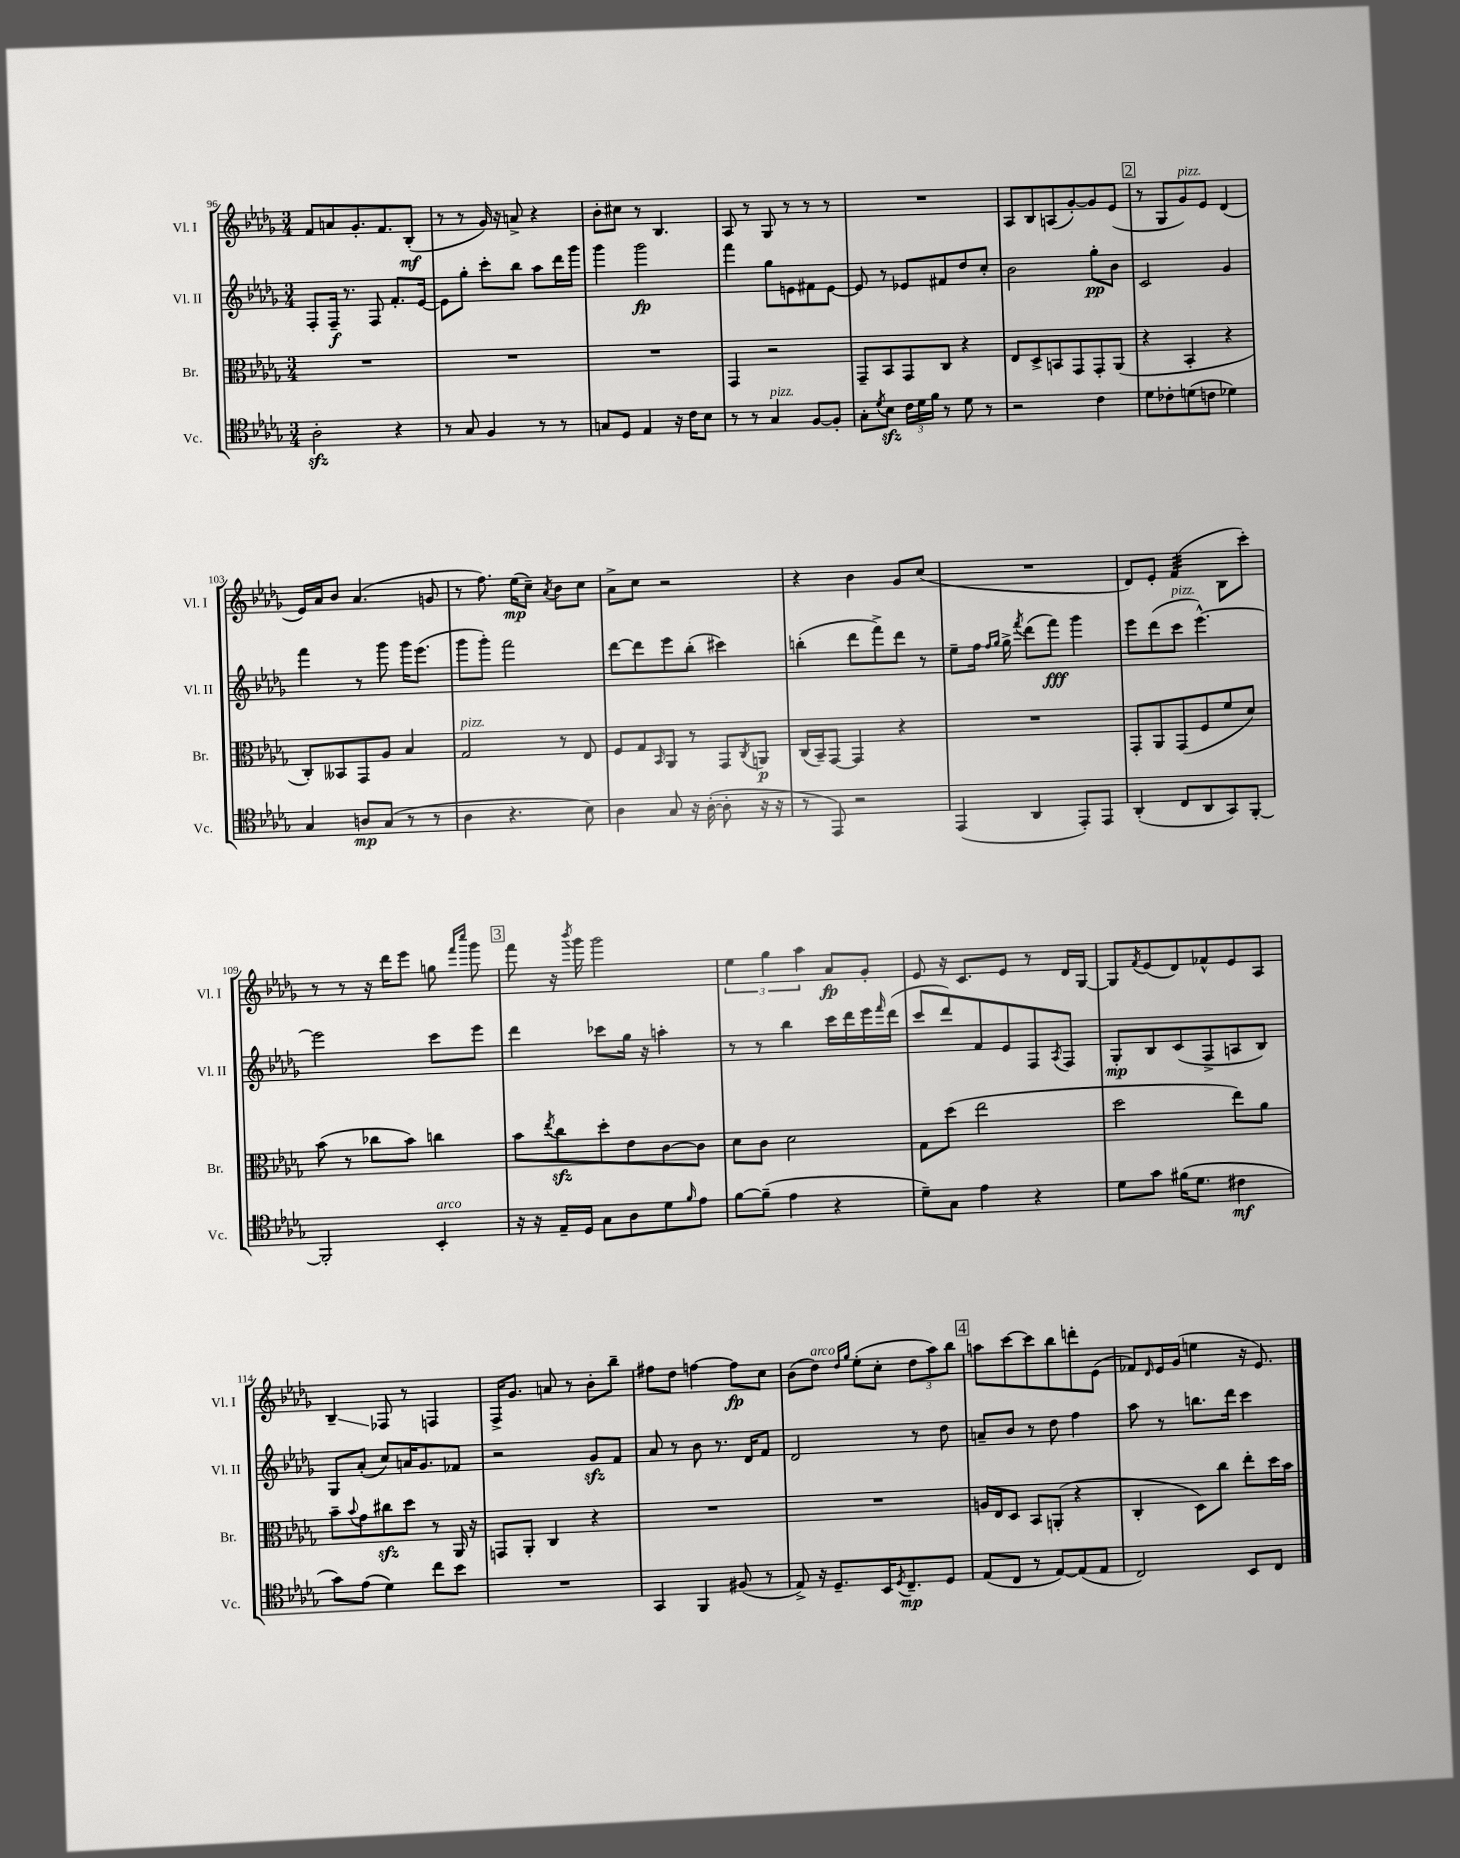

**kern	**kern	**kern	**kern
*staff4	*staff3	*staff2	*staff1
*clefC4	*clefC3	*clefG2	*clefG2
*k[b-e-a-d-g-]	*k[b-e-a-d-g-]	*k[b-e-a-d-g-]	*k[b-e-a-d-g-]
*M3/4	*M3/4	*M3/4	*M3/4
2A-'	2.r	8F'	8f
.	.	16F~	8a
.	.	8.r	.
.	.	.	8.g-'
.	.	8F	.
.	.	.	8.f
4r	.	8.f'	.
.	.	.	(8B-'
.	.	[16e-	.
=	=	=	=
8r	2.r	8e-]	8r
8G-	.	8gg-'	8r
4F	.	8ccc'	16g-)
.	.	.	16r
.	.	8bb-	8a^
8r	.	8aa-	4r
8r	.	16ddd-	.
.	.	16ggg-	.
=	=	=	=
8G	2.r	4ggg-	8b-'
8D-	.	.	8cc#
4E-	.	2ggg-	8r
.	.	.	4.B-
16r	.	.	.
16c	.	.	.
8B-	.	.	.
=	=	=	=
8r	4GG-	4fff	8A-
8r	.	.	8r
4G-	2r	8gg-	8G-
.	.	8e	8r
[8F	.	8f#	8r
8F']	.	[8e	8r
=	=	=	=
8G-'	8GG-~	8e]	2.r
8qd-	.	.	.
8B-	8BB-	8r	.
24c	8GG-	8e-	.
24d-	.	.	.
24f	.	.	.
8r	8C	8f#	.
8d-	4r	8dd-	.
8r	.	8cc'	.
=	=	=	=
2r	8E-	2b-	8A-
.	8D-^	.	8B-
.	8BB	.	(8A
.	8GG-	.	[8g-')
4c	8GG-'	8gg-'	8g-]
.	(8AA-	8b-	(8e-
=	=	=	=
8d-	4r	2c	8r
8c-'	.	.	8G-
(8d	4BB-'	.	8g-)
8c	.	.	8e-
4d-)	4r	4g-	(4d-
=	=	=	=
4G-	8C')	4fff	16e-)
.	.	.	16a-
.	8BB--	.	8b-
8A	8GG-	8r	(4.a-
(8G-	8A-	8ggg-	.
8r	4B-	16ggg-	.
.	.	(8.eee-	.
8r	.	.	8g
=	=	=	=
4A-	2G-	8ggg-	8r
.	.	8ggg-')	8.ff)
4.r	.	2fff	.
.	.	.	(16ee-
.	.	.	8cc~)
.	.	.	8qa-
.	8r	.	8b-
8B-)	8E-	.	8cc
=	=	=	=
4A-	8F	[8ddd-	8a-^
.	8G-	8ddd-]	8cc
.	16qqBB-	.	.
8G-	8AA-	8eee-	2r
16r	8r	(8bb-'	.
([16A-'	.	.	.
8A-']	8GG-	4ccc#)	.
.	8qC	.	.
16r	8AA	.	.
16r	.	.	.
=	=	=	=
8r	(16C	(4bb'	4r
.	16BB-~)	.	.
8EE-)	[8GG-	.	.
2r	4GG-]	8ddd-	4b-
.	.	8fff^)	.
.	4r	8ddd-	8g-
.	.	8r	(8cc
=	=	=	=
(4EE-	2.r	8ee-~	2.r
.	.	16ff	.
.	.	16qqff	.
.	.	16qqgg-	.
.	.	16gg-^	.
.	.	8qfff	.
4AA-	.	(8ddd-	.
.	.	8fff)	.
8EE-')	.	4ggg-	.
8EE-	.	.	.
=	=	=	=
(4AA-'	8GG-'	8eee-	8d-)
.	8AA-	(8ddd-	8e-'
8C	(8GG-	8ccc	(4f
8AA-	8F	[4.eee-^^)	.
8GG-)	8f	.	8B-
[8FF'	8d-)	.	8ccc')
=	=	=	=
2FF']	(8b-	2eee-]	8r
.	8r	.	8r
.	8cc-	.	16r
.	.	.	16ddd-
.	8b-)	.	8eee-
4BB-'	4cc	8ccc	8gg
.	.	.	16qqfff
.	.	.	16qqcccc
.	.	8eee-	8ggg-
=	=	=	=
16r	8b-	4ddd-	8fff
16r	.	.	.
.	8qee-	.	.
16E-~	8cc	.	16r
.	.	.	8qbbb-
16D-	.	.	16ggg-
8G-	8dd-'	8ccc-	2ggg-
8A-	8e-	16gg-	.
.	.	16r	.
8d-	[8c	4aa'	.
16qqf	.	.	.
8e-	8c]	.	.
=	=	=	=
[8f	8d-	8r	6ee-
(8f~]	8c	8r	.
.	.	.	6gg-
4e-	2d-	4bb-	.
.	.	.	6aa-
4r	.	16ccc	8a-
.	.	16ddd-	.
.	.	16eee-	8g-'
.	.	16qqfff	.
.	.	(16ddd-	.
=	=	=	=
8d-~)	8G-	8ccc	8e-
8G-	(8dd-	8ddd-)	16r
.	.	.	8.c
4e-	2ee-	8f	.
.	.	8e-	8e-
4r	.	8F	8r
.	.	8qA-	.
.	.	8F	16d-
.	.	.	[16G-
=	=	=	=
8d-	2dd-	8G-'	8G-]
.	.	.	8qf
8g-	.	8B-	(8e-
(16f#	.	(8c	8d-)
8.d-	.	.	.
.	.	8F^	8f-^^
4c#	8ee-)	8A	8e-
.	8a-	8B-)	8A-
=	=	=	=
8g-)	8b-~	8G-	4B-~
.	8qqb-	.	.
(8e-	8g-	(8a-'	.
4d-)	8cc#	8cc)	8F-
.	8dd-	16a	8r
.	.	8.g-	.
8cc	8r	.	4F
8b-	16AA-	8f-	.
.	16r	.	.
=	=	=	=
2.r	8GG	2r	16F^
.	.	.	8.g-
.	8AA-'	.	.
.	4C	.	8a
.	.	.	8r
.	4r	8g-	8b-'
.	.	8f	8bb-~
=	=	=	=
4GG-	2.r	8a-	8ff#
.	.	8r	8dd-
4FF	.	8b-	[4ff
.	.	8.r	.
(8F#	.	.	8ff]
.	.	16d-	.
8r	.	8f	8cc
=	=	=	=
8E-^)	2.r	2d-	(8b-
16r	.	.	8dd-)
8.D-~	.	.	.
.	.	.	16qqdd-
.	.	.	16qqgg-
.	.	.	(8ee-'
16BB-	.	.	8cc'
8qD-	.	.	.
8.C~	.	.	.
.	.	8r	12dd-
.	.	.	12aa-)
8D-	.	8dd-	.
.	.	.	12bb-
=	=	=	=
(8E-	16A	8a~	8aa
.	16E-	.	.
8C	8D-	8b-	[8ccc
8r	8BB-	8r	8ccc]
[8E-)	(8AA'	8dd-	8bb-
(8E-]	4r	4ff	8ddd'
8E-	.	.	(8e-
=	=	=	=
2C)	4C'	8aa-	8f-)
.	.	.	16qqd-
.	.	8r	16e-
.	.	.	(16g-
.	8D-)	8.bb	4ee
.	8cc	.	.
.	.	16ddd-	.
8BB-	8ee-'	4ccc	16r
.	.	.	8.e-)
8C	16dd-	.	.
.	16b-	.	.
==	==	==	==
*-	*-	*-	*-
